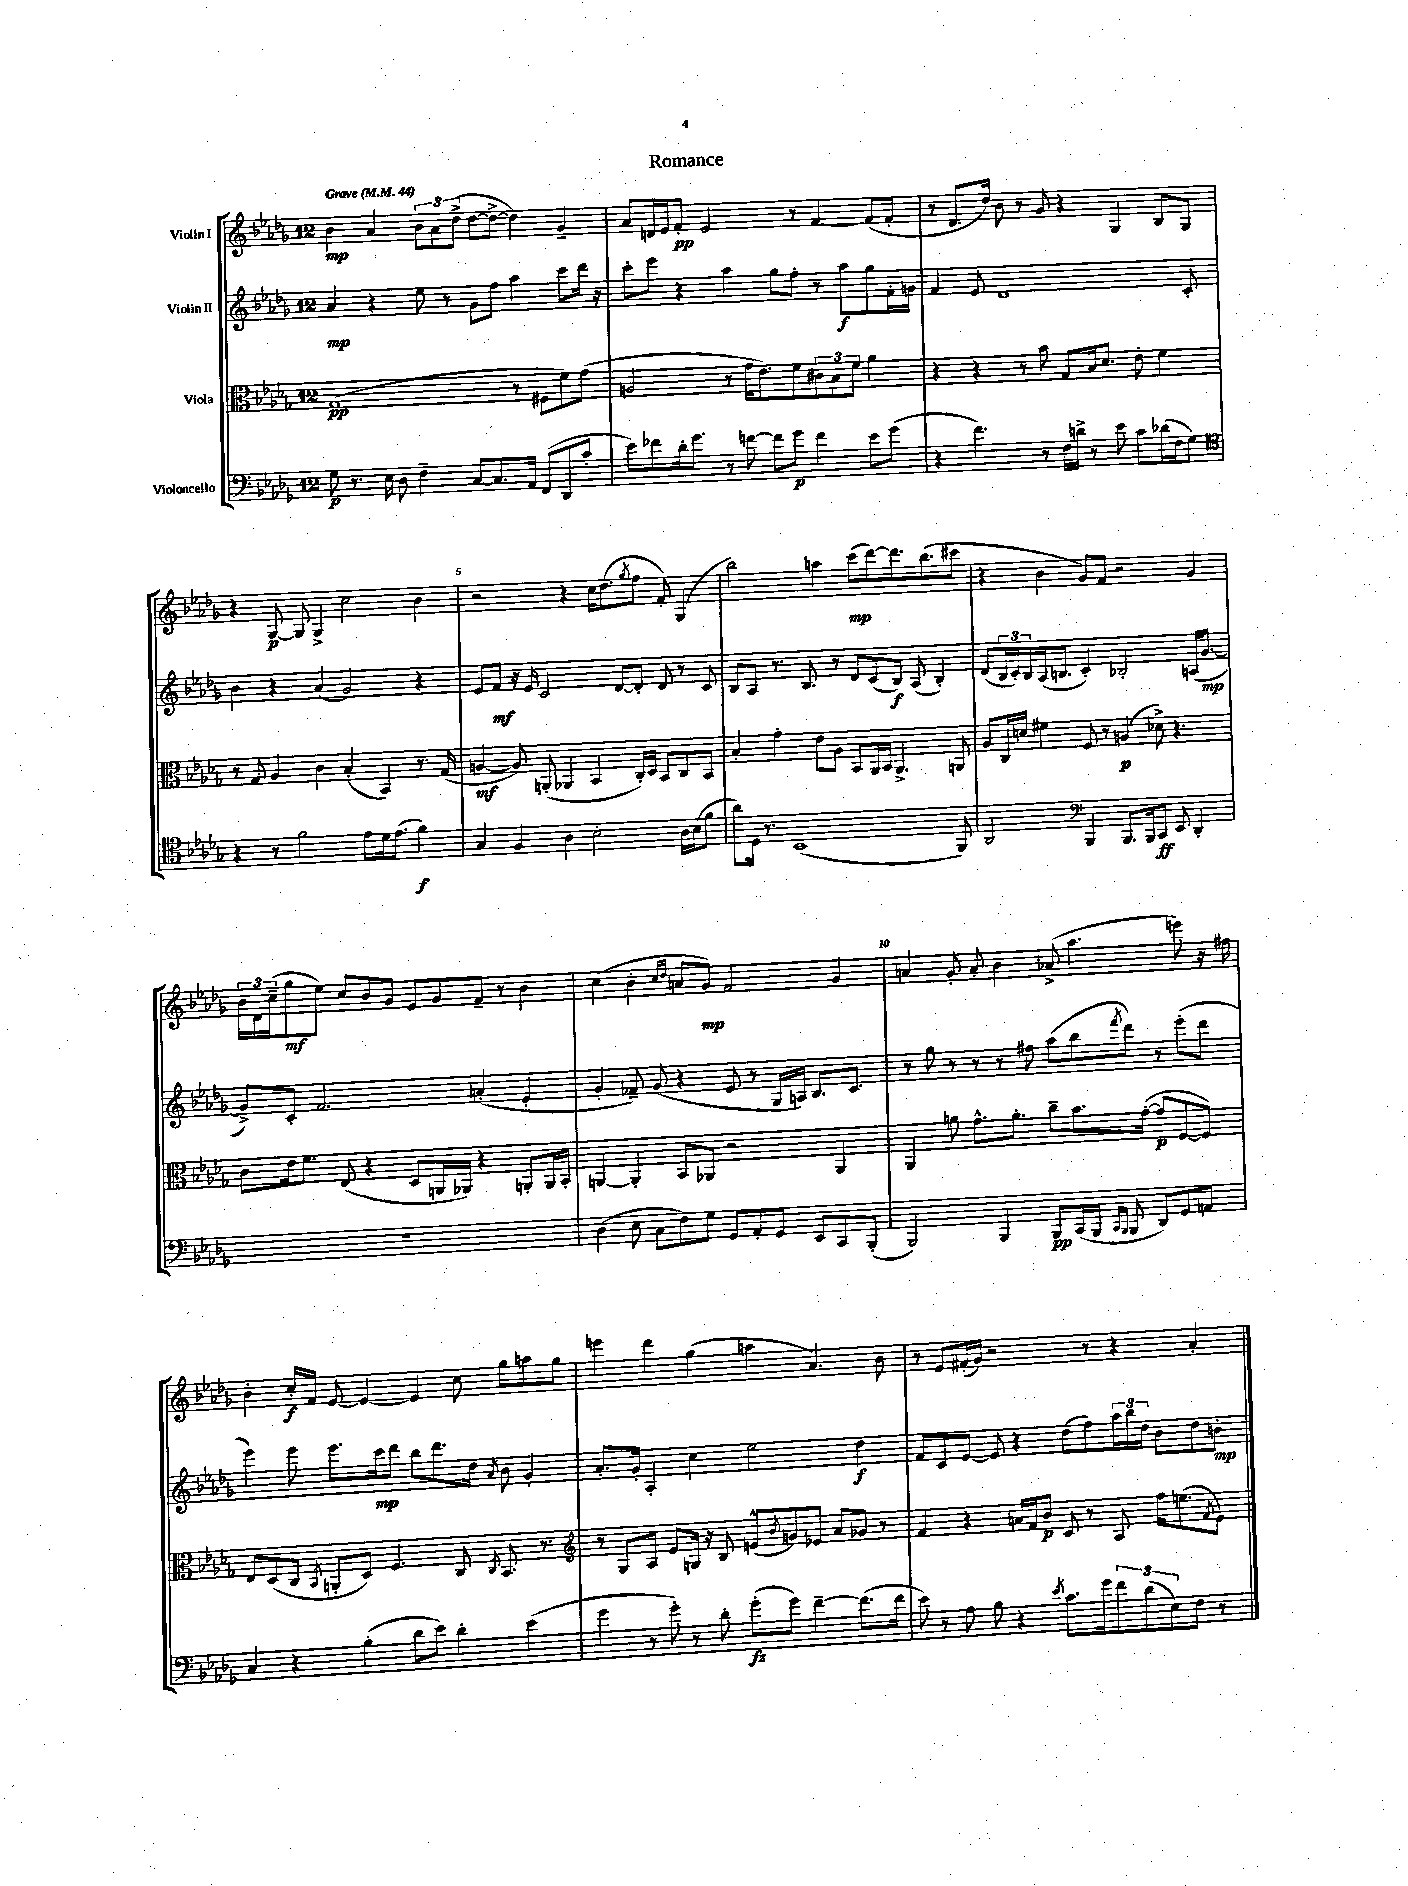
\header { title = "Romance" }
<<
\new StaffGroup <<
\new Staff = "s0" \with { instrumentName = "Violin I" } {
    \clef treble \key des \major \once \override Staff.TimeSignature.style = #'single-digit \time 12/8 \tempo "Grave" 4 = 44
    bes'4\mp aes'4 \tuplet 3/2 { bes'8 aes'8 des''8->( } des''8~ des''8~-> des''4) ges'4-- |
    aes'8 d'16 ees'16 f'8-.\pp ees'2 r8 f'4~ f'8( f'8-. |
    r8 des'8. des''16) bes'8 r8 ges'8 r4 ges4 bes8 ges8 |
    r4 ges8~\p ges8 ges4-> c''2 bes'4 |
    r2 r4 c''16 des''8.( \acciaccatura { ges''8 } f''8 f'8-.) ges4( |
    bes''2) a''4 c'''8\mp( des'''8~) des'''8. bes''8.( cis'''8 |
    r4 bes'4 ges'8) f'8 r2 ges'4 |
    \tuplet 3/2 { bes'16 des'16 c''16--( } ges''8\mf ees''8) c''8 bes'8 ges'8 ees'8 ges'8 f'8-- r8 bes'4 |
    c''4( bes'4-. \grace { c''16 des''16 } a'8 ges'8\mp) f'2 ges'4 |
    a'4 ges'8-. a'8-. bes'4 aes'8->( aes''4. e'''8) r16 fis''16 |
    bes'4-. c''16-.\f f'16 ees'8~ ees'4~ ees'4 c''8 ges''8 a''8 ges''8 |
    e'''4 des'''4 ges''4( a''4 aes'4.) bes'8 |
    r8 ees'8 fis'16-.( ges'16) r2 r8 r4 aes'4-. \bar "|." |
}
\new Staff = "s1" \with { instrumentName = "Violin II" } {
    \clef treble \key des \major \once \override Staff.TimeSignature.style = #'single-digit \time 12/8
    aes'4\mp r4 ees''8 r8 ges'8 f''8 aes''4 c'''8 des'''16 r16 |
    c'''8-. ees'''8 r4 aes''4 ges''8 f''8-. r8 aes''8\f ges''8 f'16-. g'16 |
    f'4 ees'8 des'1 c'8-. |
    bes'4 r4 aes'4( ges'2) r4 |
    ees'8 f'8\mf r16 ees'16 c'2 des'8~ des'8-. des'8 r8 c'8 |
    bes8 aes8 r8. bes8. r8 des'8 c'8( bes8\f) aes8( bes4-.) |
    des'8( \tuplet 3/2 { bes16 c'16-.) bes16 } aes16( b8. c'4-.) bes2-. a16( ges'8.~\mp |
    ges'8->) c'8-. f'2. a'4-.( ees'4-. |
    ges'4-. fes'8--) ges'8( r4 ees'8 r8 ges16 a16) bes8. c'8. |
    r8 ges''8 r8 r8 r8 fis''8 aes''8( bes''8 \acciaccatura { f'''8 } des'''8) r8 ees'''8-.( des'''8 |
    ees'''4) ees'''8 ees'''8. c'''16\mp des'''8 bes''8 des'''8. des''16 \acciaccatura { aes'8 } bes'8 ges'4-. |
    aes'8.-. ges'16-. aes4-. c''4 ees''2 des''4\f |
    f'8 c'8 ees'8~ ees'8 r4 des''8( f''8) \tuplet 3/2 { aes''16 bes''16 des''16 } bes'8 des''8 b'8-.\mp \bar "|." |
}
\new Staff = "s2" \with { instrumentName = "Viola" } {
    \clef alto \key des \major \once \override Staff.TimeSignature.style = #'single-digit \time 12/8
    ges1\pp( r8 fis8 f'8) ges'8( |
    a2 r8 ges'16 ees'8.) f'8 \tuplet 3/2 { cis'8 bes8 f'8 } aes'4 |
    r4 r4 r8 bes'8 ges8 bes16 des'8. ees'8-. f'4 |
    r8 ges8 aes4 c'4 bes4-.( bes,4) r8. ges16( |
    a4~\mf a8) a,8-.( aes,4 bes,4 c16-.) des16 bes,8 c8 bes,8 |
    bes4-. ges'4-. ees'8 aes8 bes,8 aes,16 bes,16 aes,4.-> a,8 |
    aes8 c16 d'16 fis'4 f8 r8 a4\p( des'8->) r4. |
    c'8 ees'16 f'8. ees8( r4 des8 a,16 aes,16) r4 a,8-. a,16 bes,16-. |
    a,4~ a,4-. bes,8 aes,8 r2 aes,4 |
    aes,4 a'8 ges'8.-^ a'8.-. c''8-- bes'8. ges'16~-.( ges'8\p f8~ f8) |
    ees8 des8( c8 \acciaccatura { bes,8 } a,8-. des8) f4. c8 \acciaccatura { c8 } bes,8. r8. |
    \clef treble r8 ges8 aes8 ees'8 g16 r16 bes8 e'8-^( \acciaccatura { bes'8 } g'8) ees'8 aes'8 ges'8 r8 |
    f'4 r4 a'16 f'16 bes'8\p c'8 r8 aes8 f''16 e''8.( \acciaccatura { f'8 } ees'8) \bar "|." |
}
\new Staff = "s3" \with { instrumentName = "Violoncello" } {
    \clef bass \key des \major \once \override Staff.TimeSignature.style = #'single-digit \time 12/8
    ges8\p r8. ees16 des8 f4-- c8~ c8. aes,16 f,8( des,8 c'8-. |
    ees'8) fes'8 des'16-. ges'8. r8 f'8~ f'8 ges'8\p f'4 ees'8 ges'8( |
    r4 f'4.) r8 f16 d'16-> r8 ees'8 c'8 des'16( f16 ges8) |
    \clef tenor r4 r8 f'2 ees'8 des'16 ees'8.( f'4\f) |
    ges4 f4 aes4 bes2-. aes16 bes16( f'8 |
    aes'8) des16 r8. bes,1( f,8) |
    aes,2 \clef bass bes,,4 bes,,8. bes,,16 c,8\ff ees,8 des,4-. |
    R1. |
    des4( ees8 c8 f8) ges8 ges,8 aes,8-. ges,8 ees,8 c,8 bes,,8-.( |
    bes,,2) bes,,4 bes,,8\pp c,16( bes,,16 \grace { c,16 bes,,16 } bes,,8 des,8) ges,8 a,8 |
    c4 r4 bes4-.( des'8 ees'8) des'4-. ees'4( |
    ges'4 r8 ges'8-.) r8 des'8-. ges'8-.\fz( ges'8) f'4~-- f'8.( f'16 |
    ees'8) r8 aes8 bes8 r4 \acciaccatura { ees'8 } c'8. ges'16 \tuplet 3/2 { f'8 des'8( ees8) } f8 r8 \bar "|." |
}
>>
>>
\layout { \context { \Score \override BarNumber.break-visibility = ##(#f #t #t) barNumberVisibility = #(every-nth-bar-number-visible 5) } }
